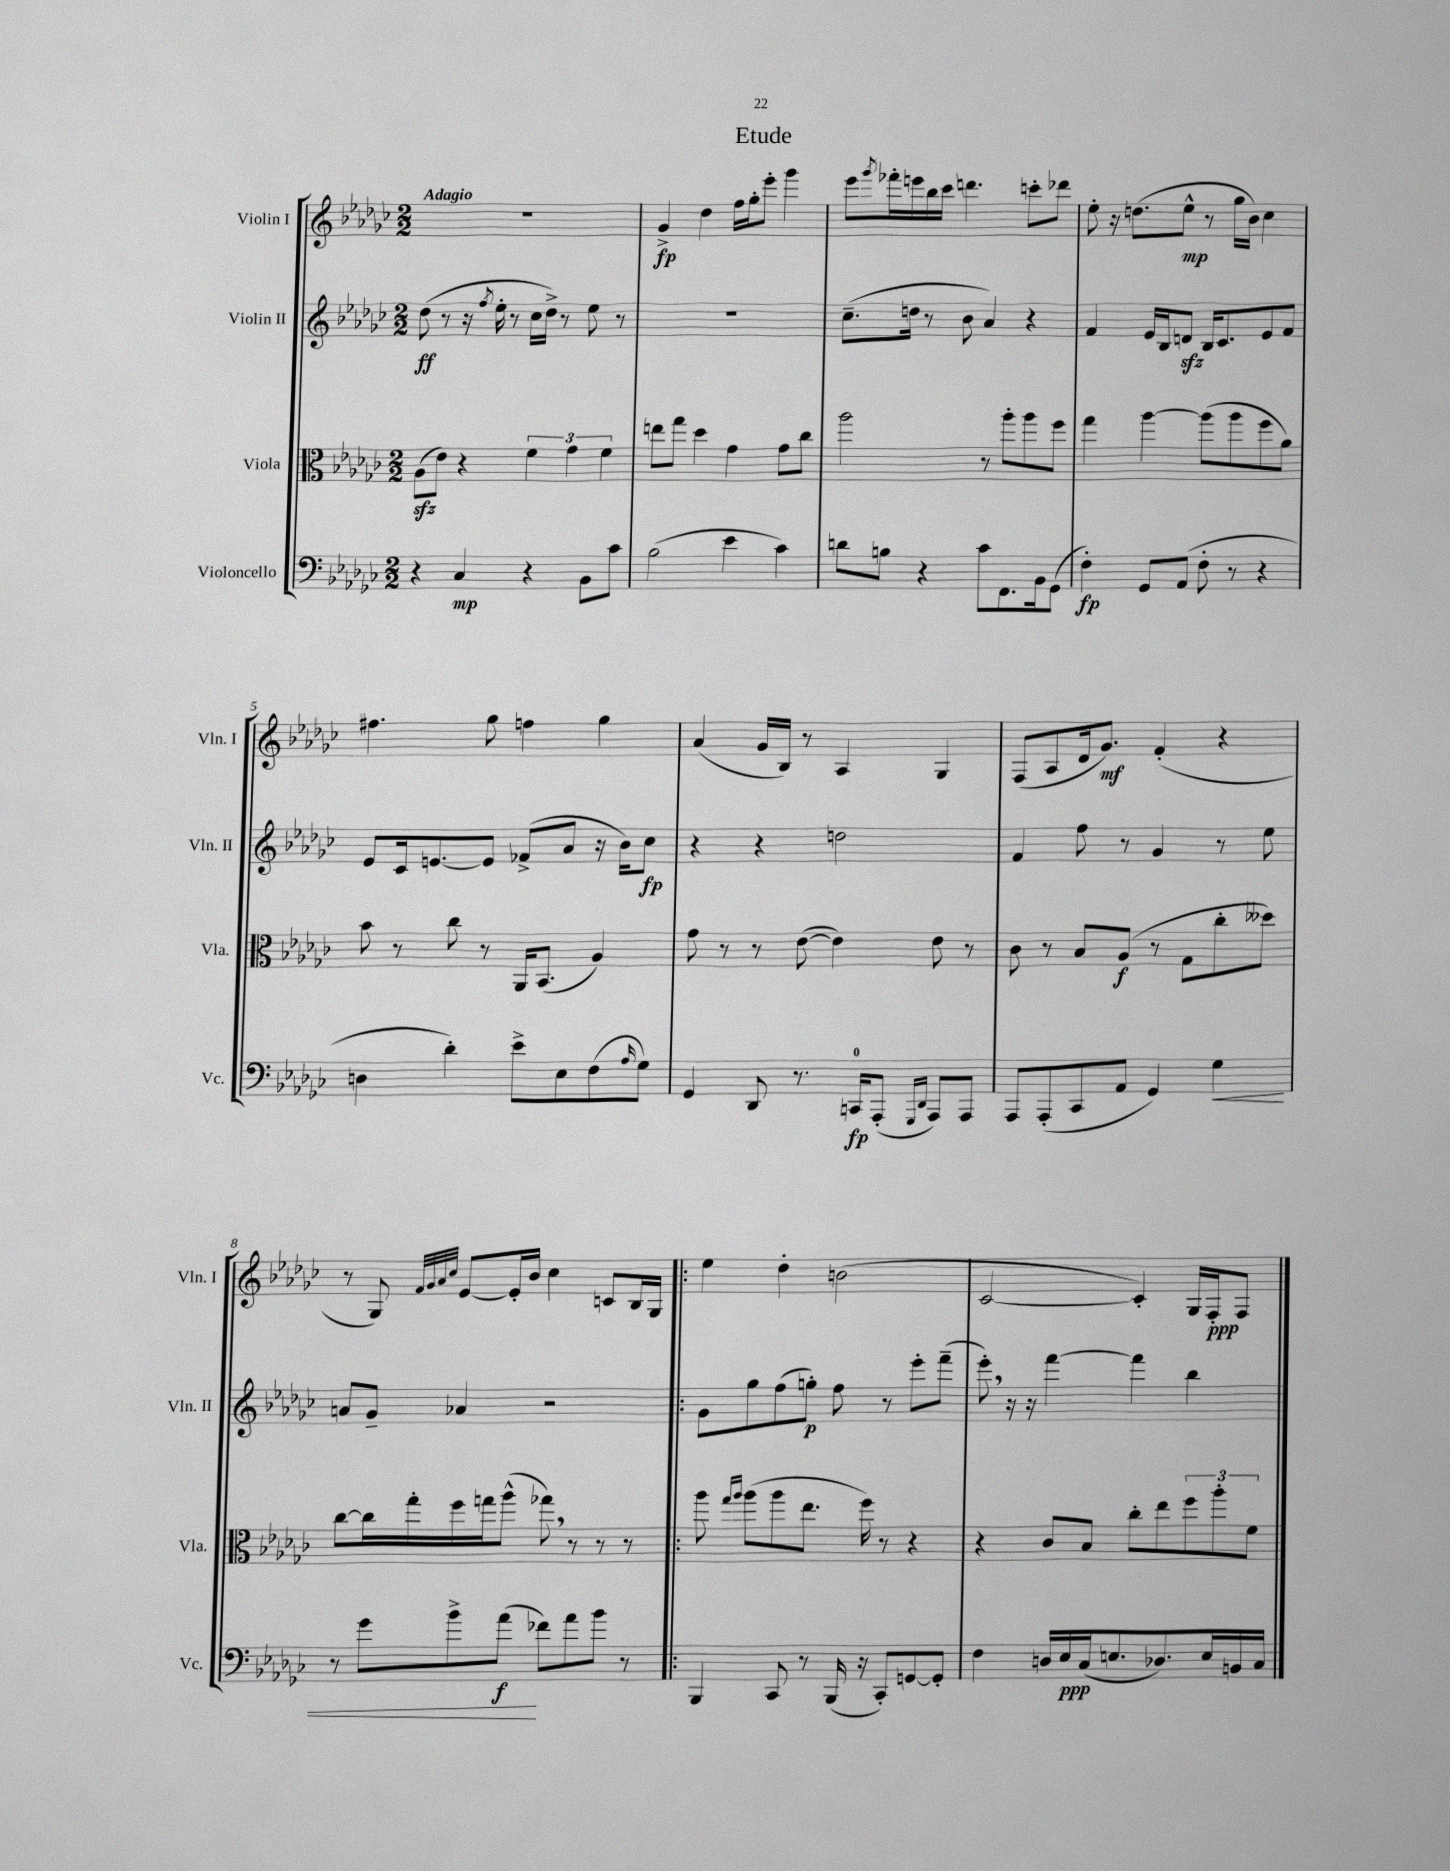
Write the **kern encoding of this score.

**kern	**kern	**kern	**kern
*staff4	*staff3	*staff2	*staff1
*clefF4	*clefC3	*clefG2	*clefG2
*k[b-e-a-d-g-c-]	*k[b-e-a-d-g-c-]	*k[b-e-a-d-g-c-]	*k[b-e-a-d-g-c-]
*M2/2	*M2/2	*M2/2	*M2/2
4r	(8A-\L	(8dd-\	1r
.	8e-\J)	8r	.
4C-/	4r	16r	.
.	.	8qff/	.
.	.	16ee-'\	.
.	.	8r	.
4r	6f\	16cc-\LL	.
.	.	16dd-^\JJ)	.
.	.	8r	.
.	6g-\	.	.
8BB-\L	.	8ee-\	.
.	6f\	.	.
8c-\J	.	8r	.
=	=	=	=
(2B-\	8ee\L	1r	4g-^/
.	8gg-\J	.	.
.	4dd-\	.	4dd-\
4e-\	4g-\	.	16ff\LL
.	.	.	16gg-'\J
.	.	.	8eee-'\J
4c-\)	8g-\L	.	4ggg-\
.	8cc-\J	.	.
=	=	=	=
8d\L	2aa-\	(8.cc-~\L	8eee-\L
.	.	.	8qggg-/
8B\J	.	.	16fff-'\L
.	.	16dd\Jk	16eee\
4r	.	8r	16bb-\
.	.	.	16ccc-\JJ
.	.	8b-\	4.ddd\
8c-\L	8r	4a-/)	.
8.FF\	8aa-'\L	.	.
.	8aa-\	4r	8ccc'\L
16BB-\k	.	.	.
(8GG-\J	8ff\J	.	8ddd-\J
=	=	=	=
4F'\)	4gg-\	4f/	8ee-'\
.	.	.	16r
.	.	.	(8.dd\L
8GG-/L	[4aa-\	16e-/LL	.
.	.	16B-/J	.
(8AA-/J	.	8d/J	8ee-^^\J
8F'\	(8aa-\]L	16B-/LK	8r
.	.	8.c-/	.
8r	8aa-\	.	16gg-\LL
.	.	.	16b-\JJ)
4r	8ff\	8e-/	4cc-\
.	8a-\J)	8f/J	.
=	=	=	=
4D\	8b-\	8e-/L	4.ff#\
.	8r	16c-/k	.
.	.	[8.e/	.
4d-'\)	8cc-\	.	.
.	8r	8e/]J	8gg-\
8e-^\L	16AA-/LK	(8f-^/L	4ff\
.	(8.BB-/J	.	.
8E-\	.	8a-/J	.
(8F\	4A-/)	16r	4gg-\
.	.	16b-\LK)	.
16qqA-/	.	.	.
8G-\J)	.	8cc-\J	.
=	=	=	=
4GG-/	8g-\	4r	(4a-/
.	8r	.	.
8DD-/	8r	4r	16g-/LL
.	.	.	16B-/JJ)
8.r	([8e-\	.	8r
.	4e-\])	2dd\	4A-/
16CC/LK	.	.	.
(8AAA-'/J	.	.	.
16qqGGG-/LL	.	.	.
16qqDD-/JJ	.	.	.
8AAA-/L)	8e-\	.	4G-/
8AAA-/J	8r	.	.
=	=	=	=
8AAA-/L	8c-\	4f/	(8F/L
(8AAA-'/	8r	.	8A-/
8CC-/	8B-/L	8ff\	16d-/k
.	.	.	8.g-/J)
8AA-/J	(8A-/J	8r	.
4GG-/)	8r	4g-/	(4f'/
.	8G-\L	.	.
4G-\	8cc-'\	8r	4r
.	8dd--\J)	8ee-\	.
=	=	=	=
8r	[8cc-\L	8a/L	8r
8g-\L	16cc-\]L	8g-~/J	8G-/)
.	16gg-'\	.	.
.	.	.	32qqf/LLL
.	.	.	32qqg-/
.	.	.	32qqa-/
.	.	.	32qqcc-/JJJ
8b-^\	16ff\	4a-/	[8e-/L
.	16gg\J	.	.
(8a-\J	(8aa-^^\J	.	16e-'/]L
.	.	.	16b-/JJ
8f-\L)	8gg-\)	2r	4cc-\
8a-\	8r	.	.
8b-\J	8r	.	8c/L
8r	8r	.	16B-/L
.	.	.	16G-/JJ
=!|:	=!|:	=!|:	=!|:
4BBB-/	8aa-\	8g-\L	4ee-\
.	16qqgg-/LL	.	.
.	16qqaa-/JJ	.	.
.	(8aa-\L	8gg-\	.
8CC-/	8aa-\	(8ff\	4dd-'\
8r	8.ee-\J	8gg'\J)	.
(16BBB-/	.	8ff\	(2b\
16r	16ff\)	.	.
8CC-'/L)	8r	8r	.
[8GG/	4r	8eee-'\L	.
8GG'/]J	.	(8fff~\J	.
=	=	=	=
4F\	4r	8eee-'\)	[2c-/
.	.	16r	.
.	.	16r	.
16D/LL	8c-/L	[4fff\	.
16E-/	.	.	.
(16C-/J	8B-/J	.	.
8.E/	.	.	.
.	8cc-'\L	4fff\]	4c-'/])
8.D-/)	8ee-\	.	.
.	12ff\	4bb-\	16G-/LL
16E/L	.	.	16F'/J
.	12aa-'\	.	.
16BB/	.	.	8F/J
.	12f\J	.	.
16C-/JJ	.	.	.
==	==	==	==
*-	*-	*-	*-
